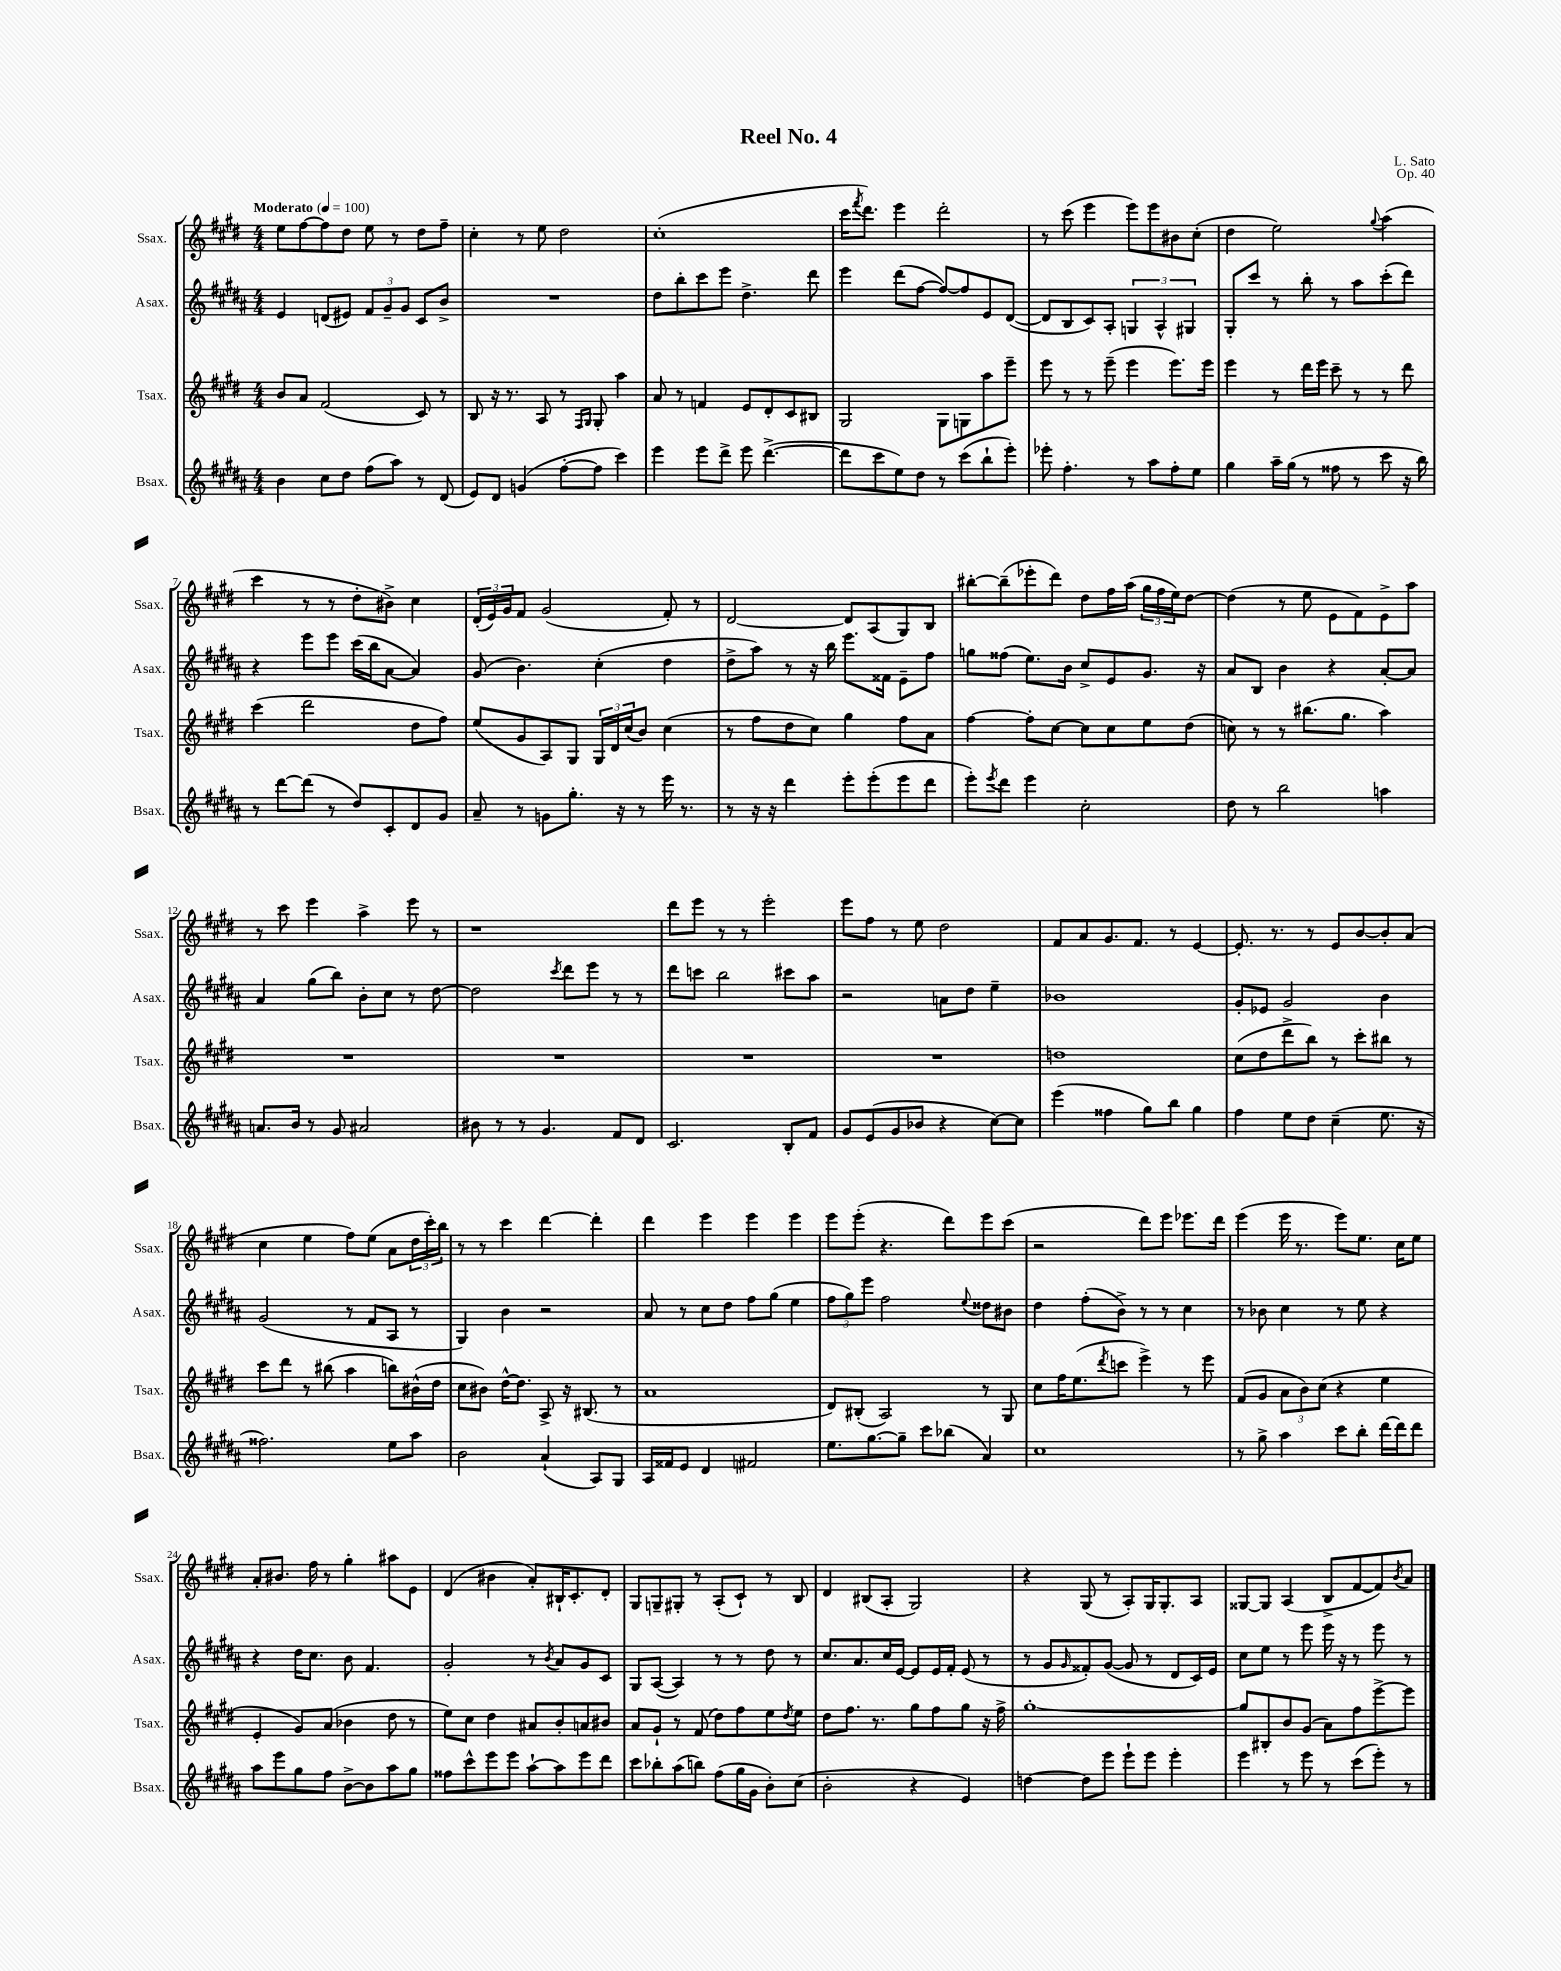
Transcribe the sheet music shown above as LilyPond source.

\header { title = "Reel No. 4" composer = "L. Sato" opus = "Op. 40" }
<<
\new StaffGroup <<
\new Staff = "s0" \with { instrumentName = "Ssax." shortInstrumentName = "Ssax." } {
    \clef treble \key e \major \numericTimeSignature \time 4/4 \tempo "Moderato" 4 = 100
    e''8 fis''8~ fis''8 dis''8 e''8 r8 dis''8 fis''8-- |
    cis''4-. r8 e''8 dis''2 |
    cis''1-.( |
    cis'''16 \acciaccatura { fis'''8 } dis'''8.) e'''4 dis'''2-. |
    r8 cis'''8( e'''4 e'''8) e'''8 bis'8 cis''8-.( |
    dis''4 e''2) \appoggiatura { gis''8 } a''4( |
    cis'''4 r8 r8 dis''8-. bis'8->) cis''4 |
    \tuplet 3/2 { dis'16-.( e'16) gis'16 } fis'8 gis'2( fis'8-.) r8 |
    dis'2~ dis'8 a8( gis8) b8 |
    bis''8~-. bis''8--( ees'''8-. dis'''8) dis''8 fis''16 a''16( \tuplet 3/2 { gis''16 fis''16 e''16) } dis''8~ |
    dis''4( r8 e''8 e'8 fis'8) e'8-> a''8 |
    r8 cis'''8 e'''4 a''4-> e'''8 r8 |
    r1 |
    dis'''8 e'''8 r8 r8 e'''2-. |
    e'''8 fis''8 r8 e''8 dis''2 |
    fis'8 a'8 gis'8. fis'8. r8 e'4~ |
    e'8.-. r8. r8 e'8 b'8~ b'8-. a'8( |
    cis''4 e''4 fis''8) e''8( a'8 \tuplet 3/2 { dis''16 cis'''16-.) b''16 } |
    r8 r8 cis'''4 dis'''4~ dis'''4-. |
    dis'''4 e'''4 e'''4 e'''4 |
    e'''8 e'''8-.( r4. dis'''8) e'''8 cis'''8( |
    r2 dis'''8) e'''8 ees'''8. dis'''16 |
    e'''4( e'''16 r8. e'''8) e''8. cis''16 e''8 |
    a'8-. bis'8. fis''16 r8 gis''4-. ais''8 e'8 |
    dis'4( bis'4 a'8-.) bis16-! cis'8.-. dis'8-. |
    gis8 g8-- gis8-. r8 a8-.( cis'8-!) r8 b8 |
    dis'4 bis8( a8-. gis2) |
    r4 gis8( r8 a8-.) gis16 gis8.-. a8 |
    gisis8~ gisis8 a4( b8-> fis'8~ fis'8) \acciaccatura { b'8 } a'8 \bar "|." |
}
\new Staff = "s1" \with { instrumentName = "Asax." shortInstrumentName = "Asax." } {
    \clef treble \key b \major \numericTimeSignature \time 4/4
    e'4 d'8( eis'8) \tuplet 3/2 { fis'8 gis'8-- gis'8 } cis'8 b'8-> |
    R1 |
    dis''8 b''8-. cis'''8 e'''8 dis''4.-> dis'''8 |
    e'''4 dis'''8( fis''8~ fis''8~) fis''8 e'8 dis'8~( |
    dis'8 b8 cis'8) ais8-. \tuplet 3/2 { g4 ais4-^ gis4 } |
    gis8-. cis'''8 r8 b''8-. r8 ais''8 cis'''8-.( dis'''8) |
    r4 e'''8 e'''8 cis'''16( b''16 ais'8~ ais'4) |
    gis'8( b'4.) cis''4-.( dis''4 |
    dis''8-> ais''8) r8 r16 b''16 e'''8. fisis'16 e'8-- fis''8 |
    g''8 fisis''8( e''8.) b'16 cis''8-> e'8 gis'8. r16 |
    ais'8 b8 b'4 r4 ais'8~-. ais'8 |
    ais'4 gis''8( b''8) b'8-. cis''8 r8 dis''8~ |
    dis''2 \acciaccatura { cis'''8 } dis'''8 e'''8 r8 r8 |
    dis'''8 c'''8 b''2 cis'''8 ais''8 |
    r2 a'8 dis''8 e''4-- |
    bes'1 |
    gis'8-. ees'8 gis'2 b'4 |
    gis'2( r8 fis'8 ais8 r8 |
    gis4) b'4 r2 |
    ais'8 r8 cis''8 dis''8 fis''8 gis''8( e''4 |
    \tuplet 3/2 { fis''8 gis''8) e'''8 } fis''2 \appoggiatura { e''8 } disis''8 bis'8 |
    dis''4 fis''8-.( b'8->) r8 r8 cis''4 |
    r8 bes'8 cis''4 r8 e''8 r4 |
    r4 dis''16 cis''8. b'8 fis'4. |
    gis'2-. r8 \acciaccatura { b'8 } ais'8 gis'8 cis'8 |
    gis8 ais8~( ais4) r8 r8 dis''8 r8 |
    cis''8. ais'8. cis''16 e'16~ e'8 e'16 fis'16-. e'8( r8 |
    r8 gis'8 \grace { gis'16 } fisis'8-.) gis'8~( gis'8 r8 dis'8 cis'16) e'16 |
    cis''8 e''8 r8 e'''8 e'''16 r16 r8 e'''8 r8 \bar "|." |
}
\new Staff = "s2" \with { instrumentName = "Tsax." shortInstrumentName = "Tsax." } {
    \clef treble \key e \major \numericTimeSignature \time 4/4
    b'8 a'8 fis'2( cis'8) r8 |
    b8 r16 r8. a8 r8 \grace { fis16 gis16 } gis8-. a''4 |
    a'8 r8 f'4 e'8 dis'8-. cis'8 bis8 |
    gis2 gis8 g8 a''8 e'''8-- |
    e'''8 r8 r8 e'''8--( e'''4 e'''8.) e'''16 |
    e'''4 r8 dis'''16 e'''16 cis'''8-- r8 r8 dis'''8 |
    cis'''4( dis'''2 dis''8 fis''8) |
    e''8( gis'8 a8) gis8 \tuplet 3/2 { gis16 dis'16 cis''16( } b'8) cis''4( |
    r8 fis''8 dis''8 cis''8) gis''4 fis''8 a'8 |
    fis''4~ fis''8-. cis''8~ cis''8 cis''8 e''8 dis''8( |
    c''8) r8 r8 bis''8.( gis''8. a''4) |
    R1 |
    R1 |
    R1 |
    R1 |
    d''1 |
    cis''8( dis''8 dis'''8-> b''8) r8 cis'''8-. bis''8 r8 |
    cis'''8 dis'''8 r8 bis''8( a''4 b''8) bis'16-^( dis''16 |
    cis''8 bis'8) dis''16~-^ dis''8. a8-> r16 bis8.( r8 |
    a'1 |
    dis'8) bis8-.( a2) r8 gis8 |
    cis''8 fis''16 e''8.( \acciaccatura { dis'''8 } c'''8 e'''4->) r8 e'''8 |
    fis'8( gis'8 \tuplet 3/2 { a'8 b'8) cis''8( } r4 e''4 |
    e'4-. gis'8) a'8( bes'4 dis''8 r8 |
    e''8) cis''8 dis''4 ais'8 b'8-. a'8 bis'8 |
    a'8 gis'8-! r8 fis'8( dis''8) fis''8 e''8 \acciaccatura { dis''8 } e''8 |
    dis''8 fis''8. r8. gis''8 fis''8 gis''8 r16 fis''16-> |
    gis''1~-. |
    gis''8 bis8-. b'8 gis'8( a'8) fis''8 e'''8~-> e'''8 \bar "|." |
}
\new Staff = "s3" \with { instrumentName = "Bsax." shortInstrumentName = "Bsax." } {
    \clef treble \key b \major \numericTimeSignature \time 4/4
    b'4 cis''8 dis''8 fis''8( ais''8) r8 dis'8( |
    e'8) dis'8 g'4( fis''8~-. fis''8 cis'''4) |
    e'''4 e'''8 dis'''8-> e'''8 dis'''4.~->( |
    dis'''8 cis'''8 e''8) dis''8 r8 cis'''8( b''8-! e'''8-.) |
    ees'''8-. fis''4.-. r8 ais''8 fis''8-. e''8 |
    gis''4 ais''16-- gis''16( r8 fisis''8 r8 cis'''8 r16 b''16) |
    r8 dis'''8~ dis'''8( r8 dis''8) cis'8-. dis'8 gis'8 |
    ais'8-- r8 g'8 gis''8.-. r16 r8 e'''16 r8. |
    r8 r16 r16 dis'''4 e'''8-. e'''8-.( e'''8 dis'''8 |
    e'''8-.) \acciaccatura { e'''8 } dis'''8 e'''4 cis''2-. |
    dis''8 r8 b''2 a''4 |
    a'8. b'16 r8 gis'8 ais'2 |
    bis'8 r8 r8 gis'4. fis'8 dis'8 |
    cis'2. b8-. fis'8 |
    gis'8 e'8( gis'8 bes'8 r4 cis''8~) cis''8 |
    e'''4( fisis''4 gis''8) b''8 gis''4 |
    fis''4 e''8 dis''8 cis''4--( e''8. r16 |
    fisis''2.) e''8 ais''8 |
    b'2 ais'4-!( ais8) gis8 |
    ais16 fisis'16 e'8 dis'4 fis'2 |
    e''8. gis''8.~ gis''8-- cis'''8 bes''8( ais'4) |
    cis''1 |
    r8 gis''8-> ais''4 cis'''8 b''8-. dis'''16~ dis'''16 dis'''8 |
    ais''8 e'''8 gis''8 fis''8 b'8~-> b'8 ais''8 gis''8 |
    fisis''8 cis'''8-^ e'''8 e'''8 ais''8~-! ais''8 e'''8 dis'''8 |
    cis'''8 bes''8-. ais''8( b''8) fis''8( gis''16 gis'16 b'8-.) cis''8( |
    b'2-. r4 e'4) |
    d''4~ d''8 e'''8 e'''8-! e'''8 e'''4-. |
    e'''4 r8 e'''8 r8 cis'''8( e'''8-.) r8 \bar "|." |
}
>>
>>
